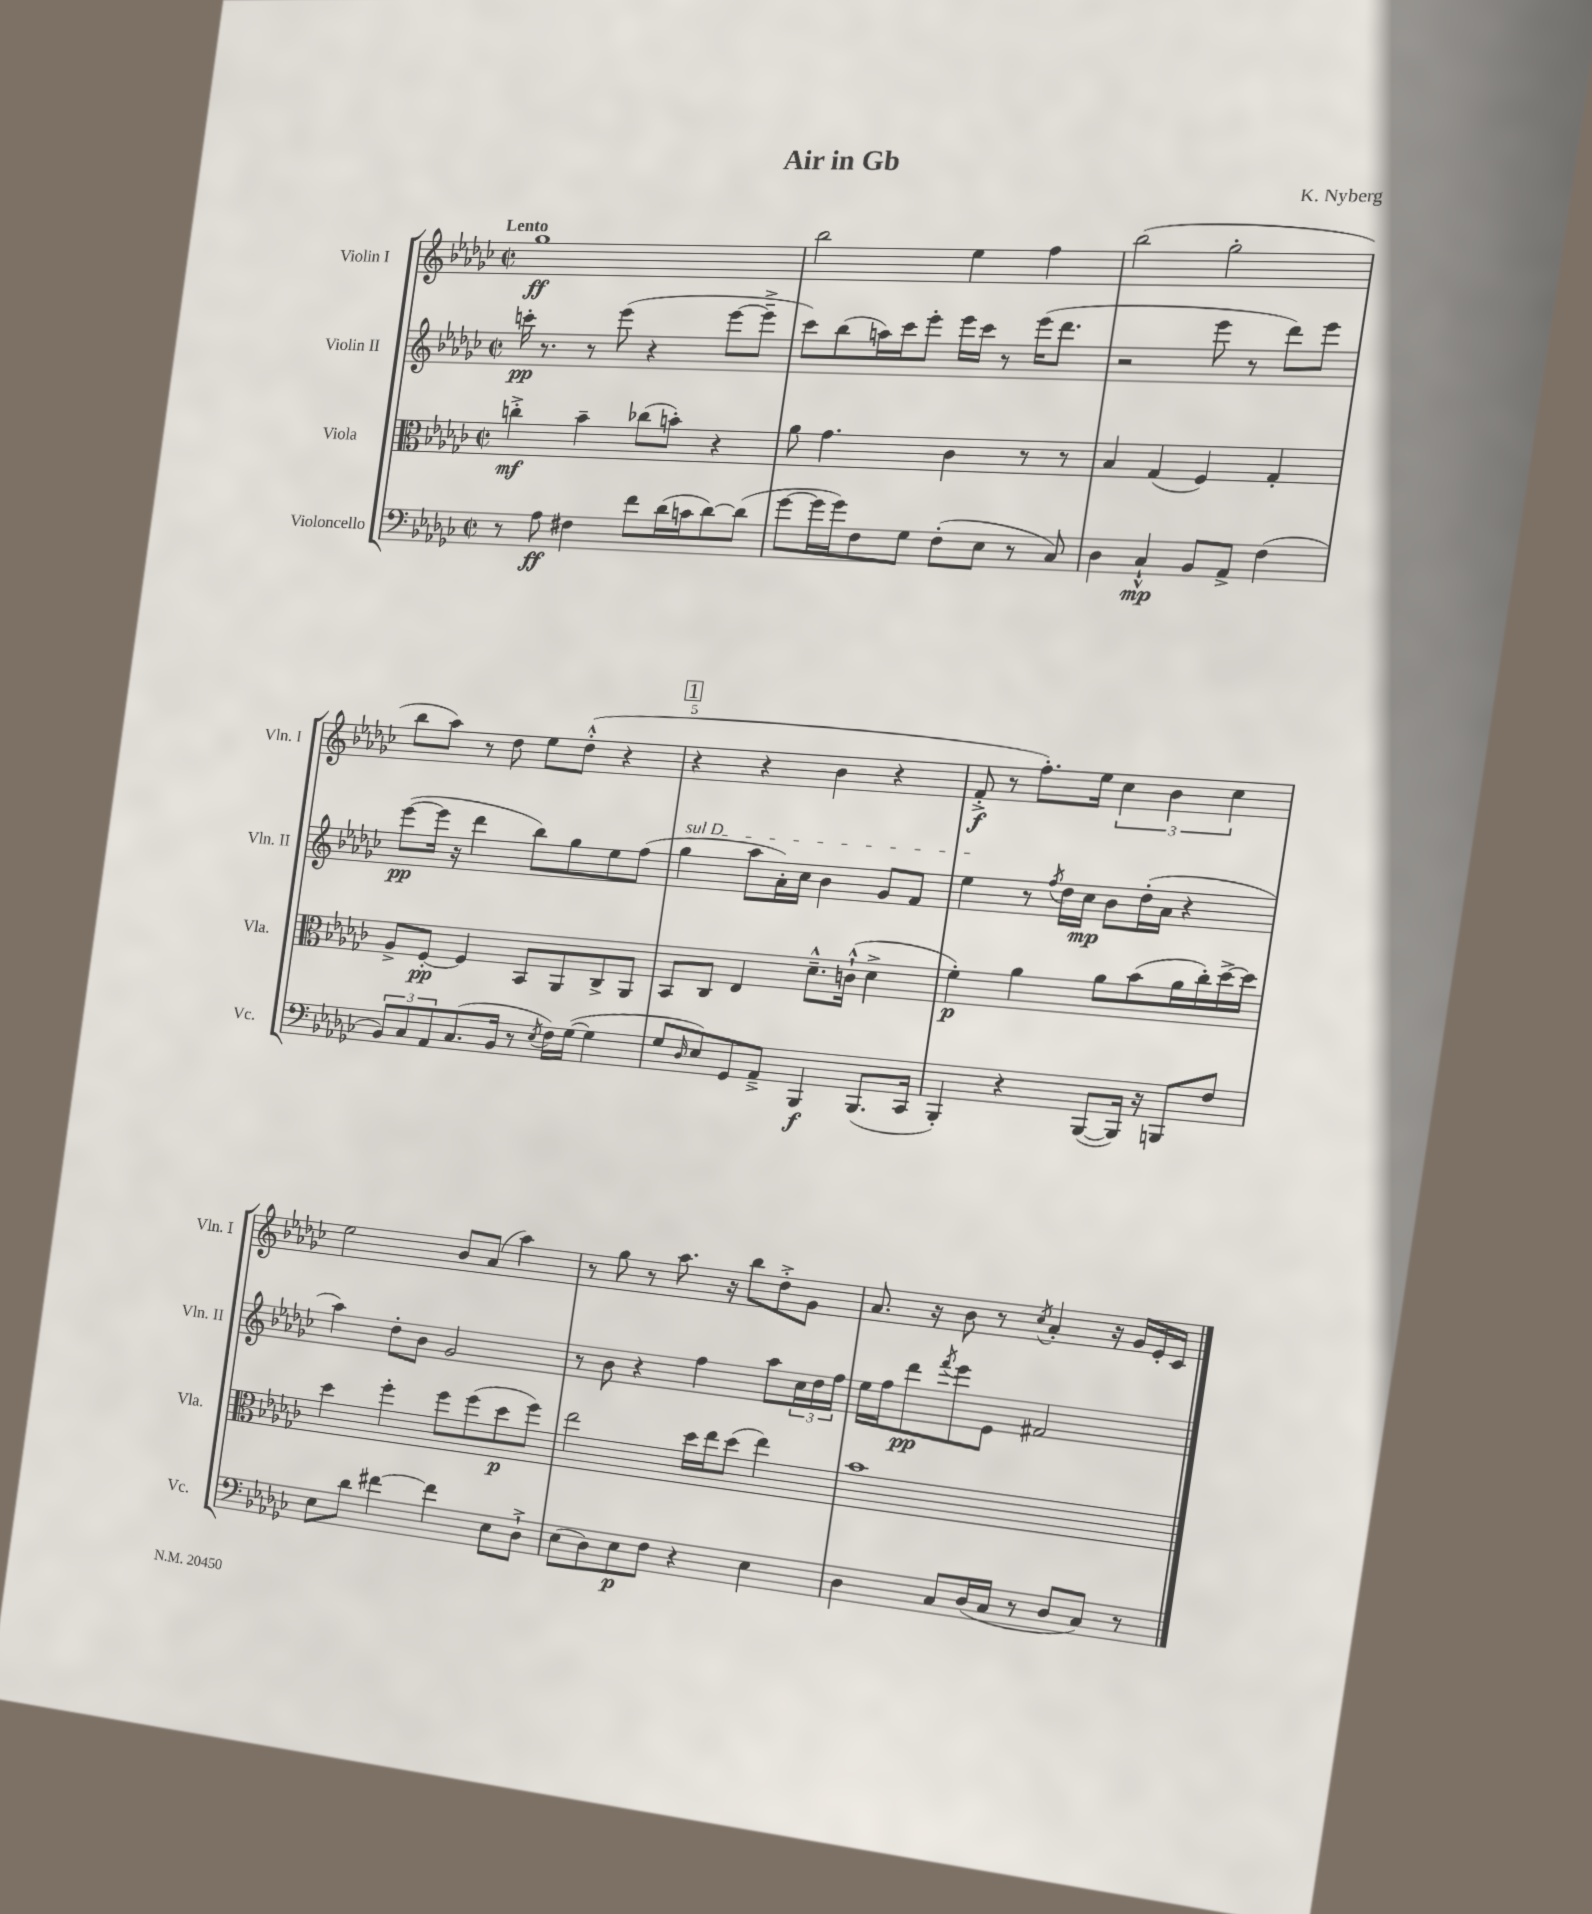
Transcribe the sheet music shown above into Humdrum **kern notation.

**kern	**dynam	**kern	**dynam	**kern	**dynam	**kern	**dynam
*part4	*part4	*part3	*part3	*part2	*part2	*part1	*part1
*staff4	*staff4	*staff3	*staff3	*staff2	*staff2	*staff1	*staff1
*I"Violoncello	*	*I"Viola	*	*I"Violin II	*	*I"Violin I	*
*I'Vc.	*	*I'Vla.	*	*I'Vln. II	*	*I'Vln. I	*
*clefF4	*	*clefC3	*	*clefG2	*	*clefG2	*
*k[b-e-a-d-g-c-]	*	*k[b-e-a-d-g-c-]	*	*k[b-e-a-d-g-c-]	*	*k[b-e-a-d-g-c-]	*
*M2/2	*	*M2/2	*	*M2/2	*	*M2/2	*
*met(c|)	*	*met(c|)	*	*met(c|)	*	*met(c|)	*
=1	=1	=1	=1	=1	=1	=1	=1
!	!	!	!	!	!	!LO:TX:a:B:t=Lento	!
8r	.	4ccn'^\	mf	16cccn'\	pp	1gg-	ff
.	.	.	.	8.r	.	.	.
8A-\	ff	.	.	.	.	.	.
4F#X\	.	4b-~\	.	8r	.	.	.
.	.	.	.	(8eee-\	.	.	.
8f\L	.	(8cc-X\L	.	4r	.	.	.
(16d-\L	.	8bn'\J)	.	.	.	.	.
16cn\J	.	.	.	.	.	.	.
[8d-\)	.	4r	.	[8eee-\L	.	.	.
(8d-\J]	.	.	.	8eee-~^\J]	.	.	.
=2	=2	=2	=2	=2	=2	=2	=2
[8g-\L	.	8a-\	.	8ccc-\L)	.	2bb-\	.
16g-\L]	.	4.g-\	.	(8bb-\	.	.	.
16g-\J)	.	.	.	.	.	.	.
8F\	.	.	.	16aan\L)	.	.	.
.	.	.	.	16ccc-\J	.	.	.
8G-\J	.	.	.	8eee-'\J	.	.	.
(8F'\L	.	4c-\	.	16eee-\LL	.	4ee-\	.
.	.	.	.	16ccc-\JJ	.	.	.
8E-\J	.	.	.	8r	.	.	.
8r	.	8r	.	(16eee-\KL	.	4ff\	.
.	.	.	.	8.ddd-\J	.	.	.
8C-/)	.	8r	.	.	.	.	.
=3	=3	=3	=3	=3	=3	=3	=3
4D-\	.	4B-/	.	2r	.	(2bb-\	.
4C-`^^/	mp	(4G-/	.	.	.	.	.
8BB-/L	.	4F/)	.	8eee-\	.	2gg-'\	.
8AA-^/J	.	.	.	8r	.	.	.
(4F\	.	4G-'/	.	8ddd-\L)	.	.	.
.	.	.	.	8eee-\J	.	.	.
!!LO:LB:g=z
=4	=4	=4	=4	=4	=4	=4	=4
12BB-/L)	.	8A-^/L	.	([8eee-\L	pp	8bb-\L	.
12C-/	.	.	.	.	.	.	.
.	.	[8F'/J	pp	16eee-\Jk]	.	8aa-\J)	.
12AA-/	.	.	.	.	.	.	.
.	.	.	.	16r	.	.	.
(8.C-/	.	4F/]	.	4ddd-\	.	8r	.
.	.	.	.	.	.	8dd-\	.
16BB-/Jk	.	.	.	.	.	.	.
8r	.	8BB-/L	.	8bb-\L)	.	8ee-\L	.
8qE-/	.	.	.	.	.	.	.
16F\LL)	.	8AA-/	.	8gg-\	.	(8dd-'^^\J	.
([16G-\JJ	.	.	.	.	.	.	.
4G-\]	.	8C-^/	.	8ee-\	.	4r	.
.	.	8AA-/J	.	(8ff\J	.	.	.
!!LO:REH:place=s1:t=1
=5	=5	=5	=5	=5	=5	=5	=5
!	!	!	!	!LO:TX:a:i:t=sul D	!	!	!
8G-/L	.	8BB-/L	.	4gg-\	.	4r	.
16qqD-/	.	.	.	.	.	.	.
8E-/)	.	8C-/J	.	.	.	.	.
8GG-/	.	4E-/	.	8aa-\L	.	4r	.
8AA-~^/J	.	.	.	16a-'\L)	.	.	.
.	.	.	.	16cc-\JJ	.	.	.
4BBB-/	f	8.d-~^^\L	.	4b-\	.	4b-\	.
.	.	(16cn`^^\Jk	.	.	.	.	.
(8.BBB-/L	.	4d-^\	.	8g-/L	.	4r	.
.	.	.	.	8f/J	.	.	.
16CC-/Jk	.	.	.	.	.	.	.
=6	=6	=6	=6	=6	=6	=6	=6
4BBB-'/)	.	4f'\)	p	4ee-\	.	8f'^/	f
.	.	.	.	.	.	8r	.
4r	.	4a-\	.	8r	.	8.ff'\L)	.
.	.	.	.	8qff/	.	.	.
.	.	.	.	16dd-\LL	.	.	.
.	.	.	.	16cc-\JJ	mp	16ee-\Jk	.
([8BBB-/L	.	8a-\L	.	8b-\L	.	6cc-\	.
16BBB-/Jk])	.	(8b-\	.	(16dd-'\L	.	.	.
.	.	.	.	.	.	6b-\	.
16r	.	.	.	16a-\JJ	.	.	.
8BBBn/L	.	16a-\L	.	4r	.	.	.
.	.	16cc-'\)	.	.	.	.	.
.	.	.	.	.	.	6cc-\	.
8F/J	.	[16dd-^\	.	.	.	.	.
.	.	16dd-\JJ]	.	.	.	.	.
!!LO:LB:g=z
=7	=7	=7	=7	=7	=7	=7	=7
8E-\L	.	4dd-\	.	4aa-\)	.	2ee-\	.
8d-\J	.	.	.	.	.	.	.
[4f#X\	.	4ff'\	.	8dd-'\L	.	.	.
.	.	.	.	8b-\J	.	.	.
4f#\]	.	8ff\L	.	2g-/	.	8b-/L	.
.	.	(8ff\	.	.	.	(8a-/J	.
8E-\L	.	8dd-\	p	.	.	4aa-\)	.
8D-`^\J	.	8ff\J)	.	.	.	.	.
=8	=8	=8	=8	=8	=8	=8	=8
(8E-\L	.	2ee-\	.	8r	.	8r	.
8D-\)	.	.	.	8b-\	.	8gg-\	.
8E-\	p	.	.	4r	.	8r	.
8F\J	.	.	.	.	.	8.aa-\	.
4r	.	16dd-\LL	.	4ff\	.	.	.
.	.	16ee-\J	.	.	.	16r	.
.	.	(8dd-\J	.	.	.	8bb-\L	.
4E-\	.	4ee-\)	.	8aa-\L	.	8dd-'^\	.
.	.	.	.	24cc-\L	.	8g-\J	.
.	.	.	.	24dd-\	.	.	.
.	.	.	.	24ff\JJ	.	.	.
=9	=9	=9	=9	=9	=9	=9	=9
4D-\	.	1b-	.	16ee-\LL	.	8.a-/	.
.	.	.	.	16ff\J	.	.	.
.	.	.	.	8ddd-\	pp	.	.
.	.	.	.	.	.	16r	.
.	.	.	.	8qfff/	.	.	.
8C-/L	.	.	.	8eee-\	.	8b-\	.
(16D-/L	.	.	.	8e-\J	.	8r	.
16C-/JJ	.	.	.	.	.	.	.
.	.	.	.	.	.	8qcc-/	.
8r	.	.	.	2f#X/	.	4a-'/	.
8D-/L	.	.	.	.	.	.	.
8C-/J)	.	.	.	.	.	16r	.
.	.	.	.	.	.	16g-/LL	.
8r	.	.	.	.	.	16e-'/	.
.	.	.	.	.	.	16c-/JJ	.
==	==	==	==	==	==	==	==
*-	*-	*-	*-	*-	*-	*-	*-
